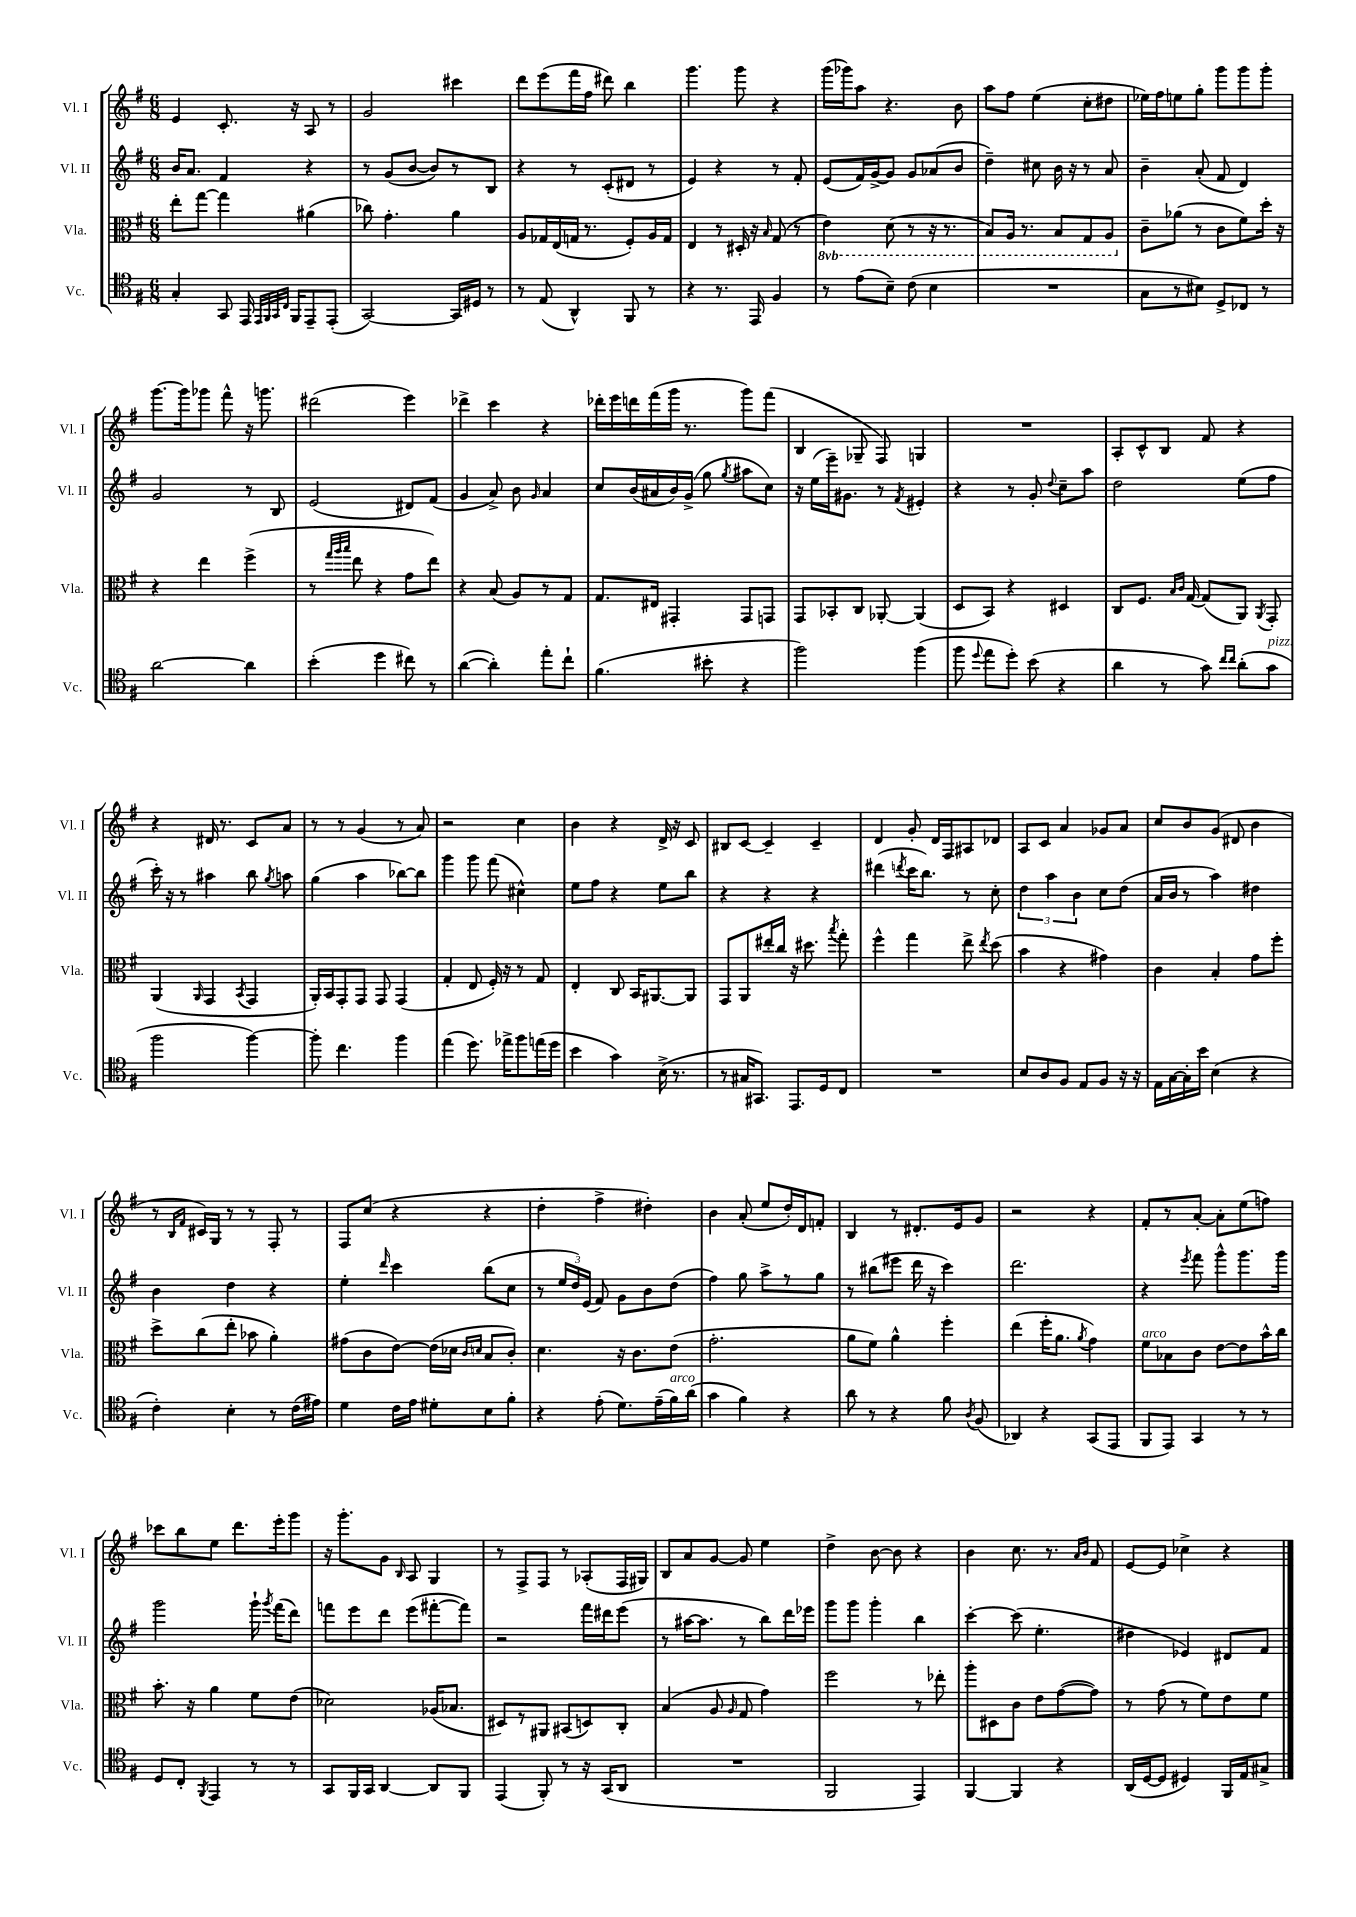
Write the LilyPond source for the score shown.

<<
\new StaffGroup <<
\new Staff = "s0" \with { instrumentName = "Vl. I" shortInstrumentName = "Vl. I" } {
    \clef treble \key g \major \numericTimeSignature \time 6/8
    \autoBeamOff e'4 c'8.-. r16 a8 r8 |
    g'2 cis'''4 |
    d'''8[ e'''8( fis'''16 fis''16] dis'''8) b''4 |
    g'''4. g'''8 r4 |
    g'''16[( ges'''16) a''8] r4. b'8 |
    a''8[ fis''8] e''4( c''8[-. dis''8] |
    ees''16[) fis''16 e''8 g''8]-. g'''8[ g'''8 g'''8]-. |
    g'''8.[~ g'''16 ges'''8] fis'''8-^ r16 g'''8. |
    dis'''2( e'''4) |
    des'''4-> c'''4 r4 |
    des'''16[-. e'''16 d'''16 fis'''16( g'''16] r8. g'''8[) fis'''8]( |
    b4 ges8-- fis8) g4 |
    R2. |
    a8[-. c'8-^ b8] fis'8 r4 |
    r4 dis'16 r8. c'8[ a'8] |
    r8 r8 g'4( r8 a'8) |
    r2 c''4 |
    b'4 r4 d'16-> r16 c'8 |
    bis8[ c'8]~ c'4-- c'4-- |
    d'4 g'8-. d'16[ fis16 ais8 des'8] |
    a8[ c'8] a'4 ges'8[ a'8] |
    c''8[ b'8 g'8]( dis'8 b'4 |
    r8 \grace { b16[ fis'16] } cis'16[) g16] r8 r8 fis8-. r8 |
    fis8[ c''8]( r4 r4 |
    d''4-. fis''4-> dis''4-.) |
    b'4 a'8-.( e''8[ d''16-.) d'16 f'8]-. |
    b4 r8 dis'8.[-. e'16 g'8] |
    r2 r4 |
    fis'8[-. r8 a'8]~-. a'8[-. e''8( f''8]) |
    ces'''8[ b''8 e''8] d'''8.[ e'''16-. g'''8] |
    r16 g'''8.[-. g'8] \grace { b16 } a8 g4 |
    r8 fis8[-> fis8] r8 aes8[-.( fis16 gis16]) |
    b8[ a'8 g'8]~ g'8 e''4 |
    d''4-> b'8~ b'8 r4 |
    b'4 c''8. r8. \grace { a'16[ b'16] } fis'8 |
    e'8[~ e'8] ces''4-> r4 \bar "|." |
}
\new Staff = "s1" \with { instrumentName = "Vl. II" shortInstrumentName = "Vl. II" } {
    \clef treble \key g \major \numericTimeSignature \time 6/8
    \autoBeamOff b'16[ a'8.] fis'4 r4 |
    r8 g'8[( b'8]~ b'8[) r8 b8] |
    r4 r8 c'8[-.( dis'8] r8 |
    e'4) r4 r8 fis'8-. |
    e'8[( fis'16) g'16~-> g'8] g'8[ aes'8( b'8] |
    d''4--) cis''8 b'16 r16 r8 a'8 |
    b'4-- a'8-.( fis'8 d'4) |
    g'2 r8 b8 |
    e'2( dis'8[) fis'8]( |
    g'4 a'8->) b'8 \grace { g'16 } a'4 |
    c''8[ b'16( ais'16 b'16) g'16]->( g''8 \acciaccatura { g''8 } ais''8[ c''8]) |
    r16 e''16[( e'''16--) gis'8.] r8 \acciaccatura { fis'8 } eis'4-. |
    r4 r8 g'8-. \appoggiatura { d''8 } c''8[-- a''8] |
    d''2 e''8[( fis''8] |
    c'''16-.) r16 r8 ais''4 b''8 \acciaccatura { g''8 } a''8 |
    g''4( a''4 bes''8[~) bes''8] |
    g'''4 g'''8 fis'''8( cis''4-^) |
    e''8[ fis''8] r4 e''8[ b''8] |
    r4 r4 r4 |
    dis'''4( \acciaccatura { d'''8 } c'''16[ b''8.]) r8 c''8-. |
    \tuplet 3/2 { d''4 a''4 b'4 } c''8[ d''8]( |
    a'16[ b'16] r8 a''4) dis''4 |
    b'4 d''4 r4 |
    e''4-. \grace { d'''16 } c'''4 b''8[( c''8] |
    r8 \tuplet 3/2 { e''16[ d''16) e'16]( } fis'8) g'8[ b'8 d''8]( |
    fis''4) g''8 a''8[-> r8 g''8] |
    r8 bis''8[( eis'''8] d'''16 r16 c'''4) |
    d'''2. |
    r4 \acciaccatura { e'''8 } fis'''8 g'''8[-^ g'''8. g'''16] |
    g'''2 g'''16-! \acciaccatura { g'''8 } fis'''16[( d'''8]) |
    f'''8[ e'''8 d'''8] e'''8[( fis'''8~-. fis'''8]) |
    r2 fis'''16[ dis'''16 e'''8]( |
    r8 ais''16[~ ais''8.] r8 b''8[) d'''16 ees'''16] |
    g'''8[ g'''8] g'''4-. b''4 |
    c'''4~-. c'''8( e''4.-. |
    dis''4 ees'4) dis'8[ fis'8] \bar "|." |
}
\new Staff = "s2" \with { instrumentName = "Vla." shortInstrumentName = "Vla." } {
    \clef alto \key g \major \numericTimeSignature \time 6/8 \set Staff.ottavationMarkups = #ottavation-simple-ordinals
    \autoBeamOff e''8[-. g''8]~ g''4 ais'4( |
    ces''8) g'4.-. a'4 |
    a8[ ges16 e16( g16] r8. fis8[-.) a16 g16] |
    e4 r8 dis16-. r16 \grace { b16 } g8( r8 |
    \ottava #-1 e4) d8( r8 r16 r8. |
    b,8[) a,16] r8. b,8[ g,8 a,8] \ottava #0 |
    c'8[-- aes'8]( r8 c'8[ fis'8) d''16]-. r16 |
    r4 e''4 fis''4->( |
    r8 \grace { g''32[ a''32 b''32] } e''8 r4 g'8[ e''8]) |
    r4 b8( a8[) r8 g8] |
    g8.[ eis16] gis,4-. gis,8[ g,8] |
    g,8[ bes,8-. c8] aes,8~-. aes,4( |
    d8[ b,8]) r4 dis4 |
    c8[ fis8.] \grace { b16[ c'16] } g16~ g8[( a,8]) \acciaccatura { a,8 } g,8-. |
    a,4( \grace { a,16 } g,4 \acciaccatura { b,8 } g,4 |
    a,16[-.) b,16 g,8-. g,8] g,8 g,4( |
    g4-. e8 fis16-.) r16 r8 g8 |
    e4-. c8 b,16[ ais,8.~ ais,8] |
    g,8[ a,8 eis''16-. c''16] r16 dis''8. \acciaccatura { b''8 } g''8-. |
    fis''4-^ g''4 e''8-> \acciaccatura { e''8 } d''8( |
    b'4 r4 gis'4) |
    c'4 b4-. g'8[ fis''8]-. |
    d''8[-> c''8( e''8]-. bes'8 a'4-.) |
    gis'8[( c'8 e'8]~) e'16[( des'16] \grace { c'16[ d'16] } b8[ c'8]-.) |
    d'4. r16 c'8.[ e'8]( |
    g'2.-. |
    a'8[ fis'8]) a'4-^ fis''4-. |
    e''4( fis''16[-. a'8.] \acciaccatura { a'8 } g'4) |
    fis'8[^\markup { \italic "arco" } bes8 c'8] e'8[~ e'8 b'16-^ c''16] |
    b'8.-. r16 a'4 fis'8[ e'8]( |
    des'2) aes16[( bes8.] |
    dis8[) r8 ais,8] bis,8[( d8) c8]-. |
    b4( a8 \grace { a16 } g8 g'4) |
    fis''2 r8 ees''8-. |
    a''8[-. dis8 c'8] e'8[ g'8~( g'8]) |
    r8 g'8( r8 fis'8[) e'8 fis'8] \bar "|." |
}
\new Staff = "s3" \with { instrumentName = "Vc." shortInstrumentName = "Vc." } {
    \clef tenor \key g \major \numericTimeSignature \time 6/8
    \autoBeamOff g4-. g,8 e,16 \grace { e,32[ fis,32 g,32 c32] } fis,16[ e,8-- e,8]-.( |
    g,2~) g,16[ dis16] r8 |
    r8 e8( a,4-^) fis,8 r8 |
    r4 r8. e,16 fis4 |
    r8 e'8[( b8]--) c'8( b4 |
    R2. |
    g8[ r8 bis8]) d8[-> ces8] r8 |
    a'2~ a'4 |
    b'4-.( d''4 cis''8) r8 |
    a'4~( a'4-.) e''8[-. c''8]-! |
    fis'4.( bis'8-. r4 |
    fis''2) fis''4( |
    fis''8 \appoggiatura { d''8 } e''8[ d''8]-.) b'8( r4 |
    a'4 r8 g'8) \grace { c''16[ c''16] } a'8[-.( g'8]^\markup { \italic "pizz." } |
    fis''2 fis''4~) |
    fis''8-. c''4. fis''4 |
    e''4( d''8.) ees''16[-> fis''8 e''16( d''16] |
    b'4 g'4) b16->( r8. |
    r8 gis16[ gis,8.]) e,8.[ d16 c8] |
    R2. |
    b8[ a8 fis8] e8[ fis8] r16 r16 |
    e16[ g16~ g16-. b'16] b4( r4 |
    c'4-.) b4-. r8 c'16[( eis'16]) |
    d'4 c'16[ e'16] dis'8[-. b8 fis'8]-. |
    r4 e'8-.( d'8.[) e'16--( fis'16^\markup { \italic "arco" }) a'16]( |
    g'4 fis'4) r4 |
    a'8 r8 r4 fis'8 \acciaccatura { a8 } fis8( |
    aes,4) r4 g,8[( e,8] |
    fis,8[ e,8]) g,4 r8 r8 |
    d8[ c8]-. \acciaccatura { fis,8 } e,4 r8 r8 |
    g,8[ fis,16 g,16] a,4~ a,8[ fis,8] |
    e,4( fis,8-.) r8 r16 g,16[( a,8] |
    R2. |
    fis,2 e,4) |
    fis,4~ fis,4 r4 |
    a,16[( d16~ d8] dis4) fis,16[ e16 gis8]-> \bar "|." |
}
>>
>>
\layout { \context { \Score \remove "Bar_number_engraver" } }
